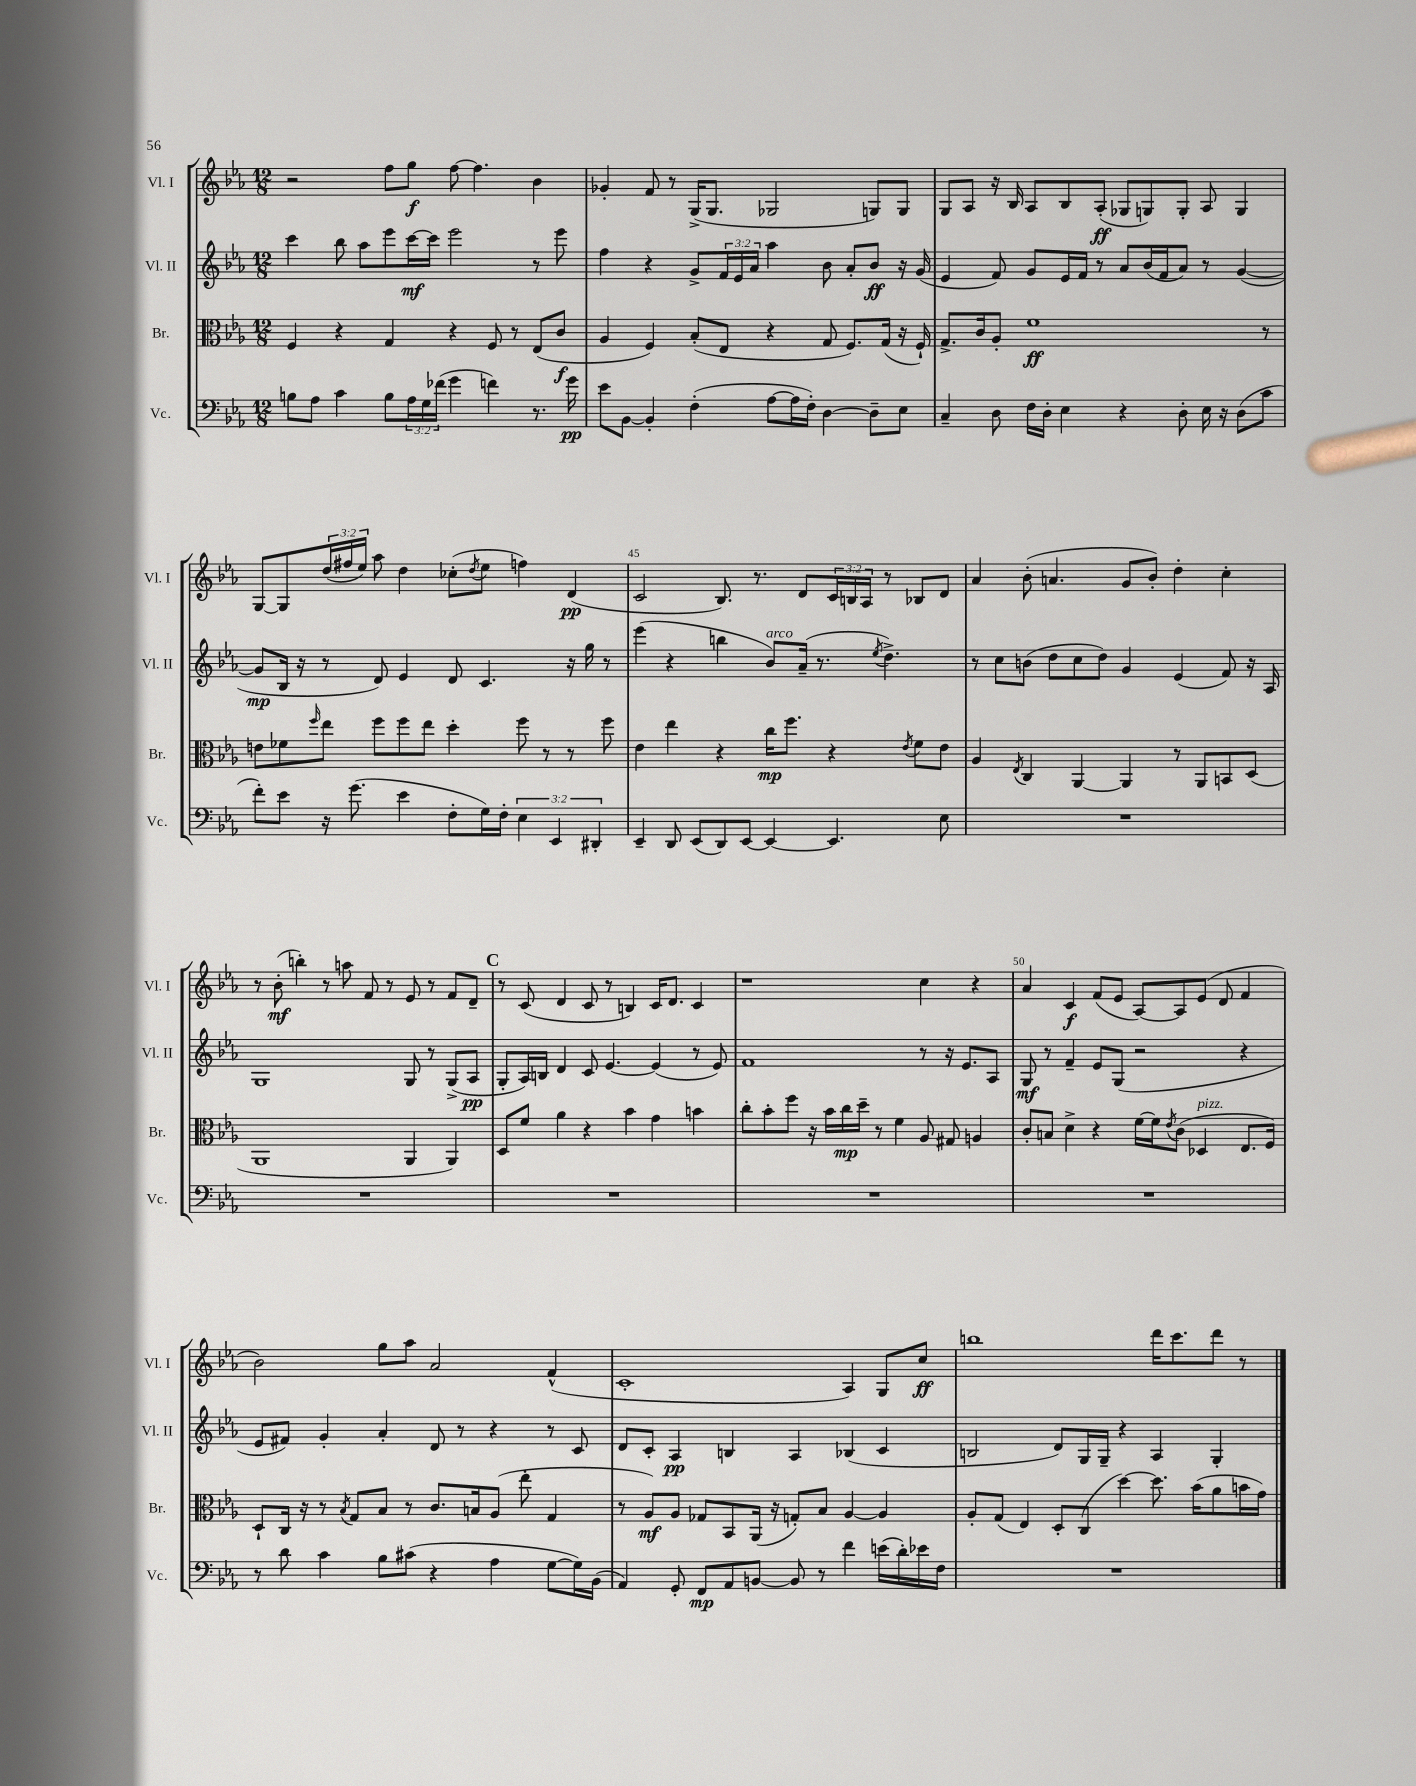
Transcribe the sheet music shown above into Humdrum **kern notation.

**kern	**kern	**kern	**kern
*staff4	*staff3	*staff2	*staff1
*clefF4	*clefC3	*clefG2	*clefG2
*k[b-e-a-]	*k[b-e-a-]	*k[b-e-a-]	*k[b-e-a-]
*M12/8	*M12/8	*M12/8	*M12/8
8B	4F	4ccc	2r
8A-	.	.	.
4c	4r	8bb-	.
.	.	8aa-	.
8B	4G	8eee-	8ff
24A-	.	[16ccc	8gg
24G	.	.	.
.	.	16ccc]	.
(24f-	.	.	.
4g	4r	2eee-	[8ff
.	.	.	4.ff]
4f)	8F	.	.
.	8r	.	.
8.r	(8E-	8r	4b-
.	8c	8eee-	.
16g	.	.	.
=	=	=	=
8e-	4A-	4ff	4g-'
[8BB-	.	.	.
4BB-']	4F)	4r	8f
.	.	.	8r
(4F'	(8B-'	8g^	(16G^
.	.	.	8.G
.	8E-	24f	.
.	.	24e-	.
.	.	24a-	.
[8A-	4r	4aa-	2G-
16A-]	.	.	.
16F')	.	.	.
[4D	8G	8b-	.
.	8.F)	8a-'	.
8D~]	.	8b-	8G)
.	(16G	.	.
8E-	16r	16r	8G
.	16F`)	(16g	.
=	=	=	=
4C~	8.G^	4e-	8G
.	.	.	8A-
.	16c	.	.
8D	8A-'	8f)	16r
.	.	.	16B-
16F	1f	8g	8A-
16D'	.	.	.
4E-	.	16e-	8B-
.	.	16f	.
.	.	8r	(8A-'
4r	.	8a-	8G-
.	.	(16b-	8G)
.	.	16f	.
8D'	.	8a-)	8G'
16E-	.	8r	8A-
16r	.	.	.
(8D	.	([4g	4G
8c	8r	.	.
=	=	=	=
8f')	8e	8g]	[8G
8e-	8f-	16B-	8G]
.	.	16r	.
.	16qqff	.	.
16r	8ee-	8r	(24dd
.	.	.	24ff#
(8.g	.	.	.
.	.	.	24ee-)
.	8ff	8d)	8aa-
4e-	8ff	4e-	4dd
.	8ee-	.	.
8F'	4dd'	8d	(8cc-'
.	.	.	8qdd
16G)	.	4.c	8ee-
16F'	.	.	.
6E-	8ff	.	4ff)
.	8r	.	.
6EE-	.	.	.
.	8r	16r	(4d
.	.	16gg	.
6DD#'	.	.	.
.	8ff	8r	.
=	=	=	=
4EE-~	4e-	(4eee-	2c
8DD	4ee-	4r	.
(8EE-	.	.	.
8DD)	4r	4bb	8.B-)
[8EE-	.	.	.
.	.	.	8.r
4EE-_	16cc	8b-)	.
.	8.ff	.	.
.	.	(16a-~	8d
.	.	8.r	.
4.EE-]	4r	.	24c
.	.	.	24B
.	.	.	24A-
.	.	8qee-	.
.	.	4.dd^)	8r
.	8qe-	.	.
.	8f	.	8B-
8E-	8e-	.	8d
=	=	=	=
1.r	4A-	8r	4a-
.	.	8cc	.
.	8qE-	.	.
.	4C	(8b	(8b-'
.	.	8dd	4.a
.	[4AA-	8cc	.
.	.	8dd)	.
.	4AA-]	4g	8g
.	.	.	8b-')
.	8r	(4e-	4dd'
.	8AA-	.	.
.	8BB	8f)	4cc'
.	(8D	16r	.
.	.	16A-	.
=	=	=	=
1.r	1AA-	1G	8r
.	.	.	(8b-'
.	.	.	4bb')
.	.	.	8r
.	.	.	8aa
.	.	.	8f
.	.	.	8r
.	4AA-	8G	8e-
.	.	8r	8r
.	4AA-)	(8G^	8f
.	.	8A-	8d~
=	=	=	=
1.r	8D	8G'	8r
.	8f	16A-)	(8c
.	.	16B	.
.	4a-	4d	4d
.	4r	8c	8c
.	.	[4.e-	8r
.	4b-	.	4B)
.	4g	(4e-]	16c
.	.	.	8.d
.	4b	8r	4c
.	.	8e-)	.
=	=	=	=
1.r	8cc'	1f	1r
.	8b-'	.	.
.	8ff	.	.
.	16r	.	.
.	16b-	.	.
.	16cc	.	.
.	16dd~	.	.
.	8r	.	.
.	4f	.	.
.	8A-	8r	4cc
.	8G#	16r	.
.	.	8.e-	.
.	4A	.	4r
.	.	8A-	.
=	=	=	=
1.r	8c'	8G	4a-
.	8B	8r	.
.	4d^	4f~	4c
.	4r	8e-	(8f
.	.	(8G	8e-
.	[16f	2r	[8A-)
.	16f]	.	.
.	8qe-	.	.
.	(8c	.	8A-]
.	4D-	.	(8e-
.	.	.	8d
.	8.E-	4r	4f
.	16F)	.	.
=	=	=	=
8r	8D`	8e-	2b-)
8d	16C	8f#)	.
.	16r	.	.
4c	8r	4g'	.
.	8qB-	.	.
.	8G	.	.
8B-	8B-	4a-'	8gg
(8c#	8r	.	8aa-
4r	8.c	8d	2a-
.	.	8r	.
.	16B	.	.
4A-	(8A-	4r	.
.	8ee-'	.	.
[8G	4G	8r	(4f^^
16G])	.	8c	.
(16BB-	.	.	.
=	=	=	=
4AA-)	8r	8d	1c'
.	8A-)	8c'	.
8GG'	8A-	4A-	.
8FF	8G-	.	.
8AA-	8BB-	4B	.
[8BB	(16AA-	.	.
.	16r	.	.
8BB]	8G')	4A-	.
8r	8B-	.	.
4f	[4A-	(4B-	4A-)
(16e	4A-]	4c	8G
16d')	.	.	.
16e-	.	.	8cc
16F	.	.	.
=	=	=	=
1.r	8A-'	2B	1bb
.	(8G	.	.
.	4E-)	.	.
.	8D'	8d)	.
.	(8C	16G	.
.	.	16G~	.
.	[4dd)	4r	.
.	8.dd]	4A-	16ddd
.	.	.	8.ccc
.	(16b-	.	.
.	8a-	4G'	8ddd
.	16b	.	8r
.	16g)	.	.
==	==	==	==
*-	*-	*-	*-
